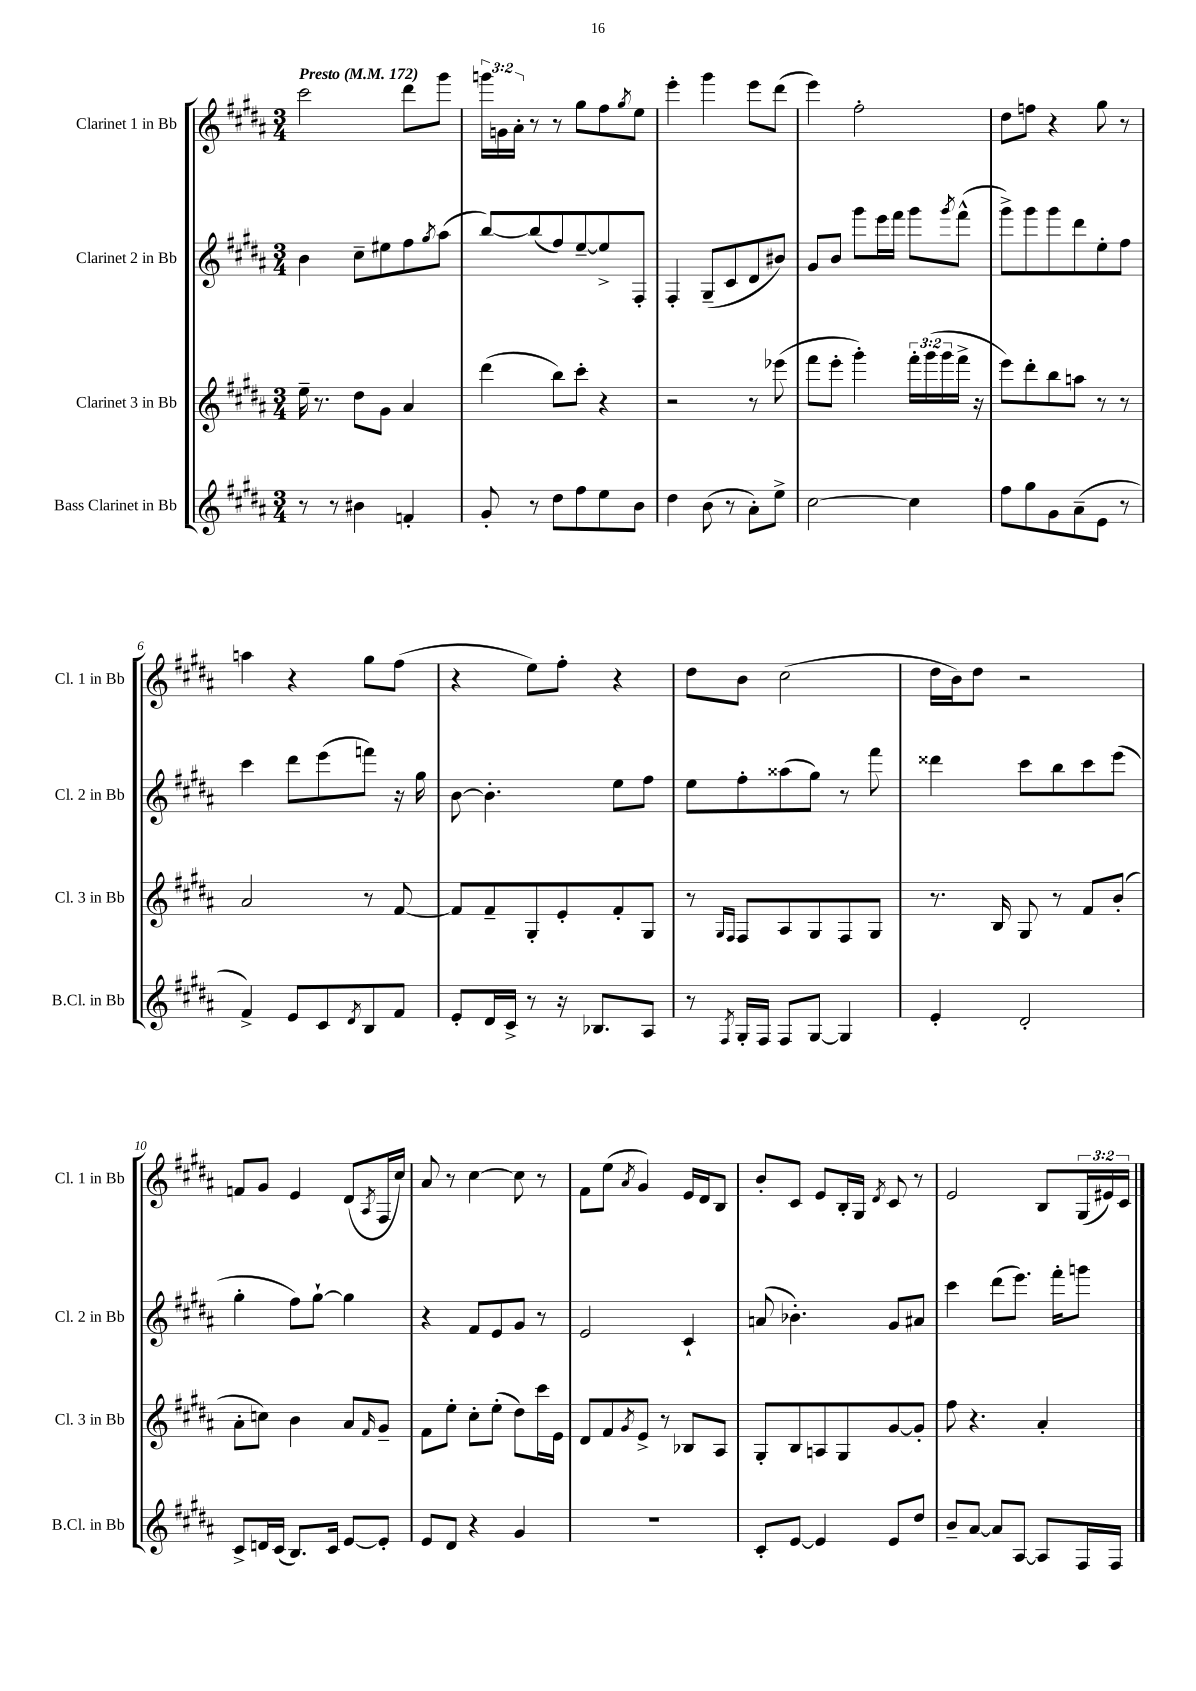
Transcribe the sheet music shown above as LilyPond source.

<<
\new StaffGroup <<
\new Staff = "s0" \with { instrumentName = "Clarinet 1 in Bb" shortInstrumentName = "Cl. 1 in Bb" } {
    \clef treble \key b \major \numericTimeSignature \time 3/4 \override Staff.TupletNumber.text = #tuplet-number::calc-fraction-text \tempo "Presto" 4 = 172
    cis'''2 dis'''8 gis'''8 |
    \tuplet 3/2 { g'''16 g'16 ais'16-. } r8 r8 gis''8 fis''8 \acciaccatura { gis''8 } e''8 |
    e'''4-. gis'''4 e'''8 dis'''8( |
    e'''4) fis''2-. |
    dis''8 f''8 r4 gis''8 r8 |
    a''4 r4 gis''8 fis''8( |
    r4 e''8) fis''8-. r4 |
    dis''8 b'8 cis''2( |
    dis''16 b'16) dis''8 r2 |
    f'8 gis'8 e'4 dis'8( \acciaccatura { ais8 } fis16 cis''16) |
    ais'8 r8 cis''4~ cis''8 r8 |
    fis'8 e''8( \acciaccatura { ais'8 } gis'4) e'16 dis'16 b8 |
    b'8-. cis'8 e'8 b16-. gis16 \acciaccatura { dis'8 } cis'8 r8 |
    e'2 b8 \tuplet 3/2 { gis16( eis'16) cis'16 } \bar "|." |
}
\new Staff = "s1" \with { instrumentName = "Clarinet 2 in Bb" shortInstrumentName = "Cl. 2 in Bb" } {
    \clef treble \key b \major \numericTimeSignature \time 3/4
    b'4 cis''8-- eis''8 fis''8 \acciaccatura { gis''8 } ais''8( |
    b''8~) b''8( fis''8) e''8~-- e''8-> fis8-. |
    fis4-. gis8--( cis'8 dis'8 bis'8) |
    gis'8 b'8 gis'''8 e'''16 fis'''16 gis'''8 \acciaccatura { gis'''8 } fis'''8-^( |
    gis'''8->) gis'''8 gis'''8 dis'''8 e''8-. fis''8 |
    cis'''4 dis'''8 e'''8( f'''8) r16 gis''16 |
    b'8~ b'4.-. e''8 fis''8 |
    e''8 fis''8-. aisis''8( gis''8) r8 fis'''8 |
    disis'''4 cis'''8 b''8 cis'''8 e'''8( |
    gis''4-. fis''8) gis''8~-! gis''4 |
    r4 fis'8 e'8 gis'8 r8 |
    e'2 cis'4-! |
    a'8( bes'4.-.) gis'8 ais'8 |
    cis'''4 dis'''8( e'''8.) fis'''16-. g'''8 \bar "|." |
}
\new Staff = "s2" \with { instrumentName = "Clarinet 3 in Bb" shortInstrumentName = "Cl. 3 in Bb" } {
    \clef treble \key b \major \numericTimeSignature \time 3/4 \override Staff.TupletNumber.text = #tuplet-number::calc-fraction-text
    e''16-- r8. dis''8 gis'8 ais'4 |
    dis'''4( b''8) cis'''8-. r4 |
    r2 r8 ees'''8( |
    fis'''8 e'''8-. gis'''4-.) \tuplet 3/2 { fis'''16-. gis'''16( gis'''16 } fis'''16-> r16 |
    e'''8) dis'''8-. b''8 a''8 r8 r8 |
    ais'2 r8 fis'8~ |
    fis'8 fis'8-- gis8-. e'8-. fis'8-. gis8 |
    r8 \grace { gis16 fis16 } fis8 ais8 gis8 fis8 gis8 |
    r8. b16 gis8 r8 fis'8 b'8-.( |
    ais'8-. c''8) b'4 ais'8 \grace { fis'16 } gis'8-- |
    fis'8 e''8-. cis''8-. e''8-.( dis''8) cis'''16 e'16 |
    dis'8 fis'8 \acciaccatura { gis'8 } e'8-> r8 bes8 ais8 |
    gis8-. b8 a8 gis8 gis'8~ gis'8-. |
    fis''8 r4. ais'4-. \bar "|." |
}
\new Staff = "s3" \with { instrumentName = "Bass Clarinet in Bb" shortInstrumentName = "B.Cl. in Bb" } {
    \clef treble \key b \major \numericTimeSignature \time 3/4
    r8 r8 bis'4 f'4-. |
    gis'8-. r8 dis''8 fis''8 e''8 b'8 |
    dis''4 b'8( r8 ais'8-.) e''8-> |
    cis''2~ cis''4 |
    fis''8 gis''8 gis'8 ais'8--( e'8 r8 |
    fis'4->) e'8 cis'8 \acciaccatura { dis'8 } b8 fis'8 |
    e'8-. dis'16 cis'16-> r8 r16 bes8. ais8 |
    r8 \acciaccatura { fis8 } gis16-. fis16 fis8 gis8~ gis4 |
    e'4-. dis'2-. |
    cis'8-> d'16 cis'16( b8.) cis'16 e'8~ e'8-. |
    e'8 dis'8 r4 gis'4 |
    R2. |
    cis'8-. e'8~ e'4 e'8 dis''8 |
    b'8-- ais'8~ ais'8 ais8~ ais8 fis16 fis16 \bar "|." |
}
>>
>>
